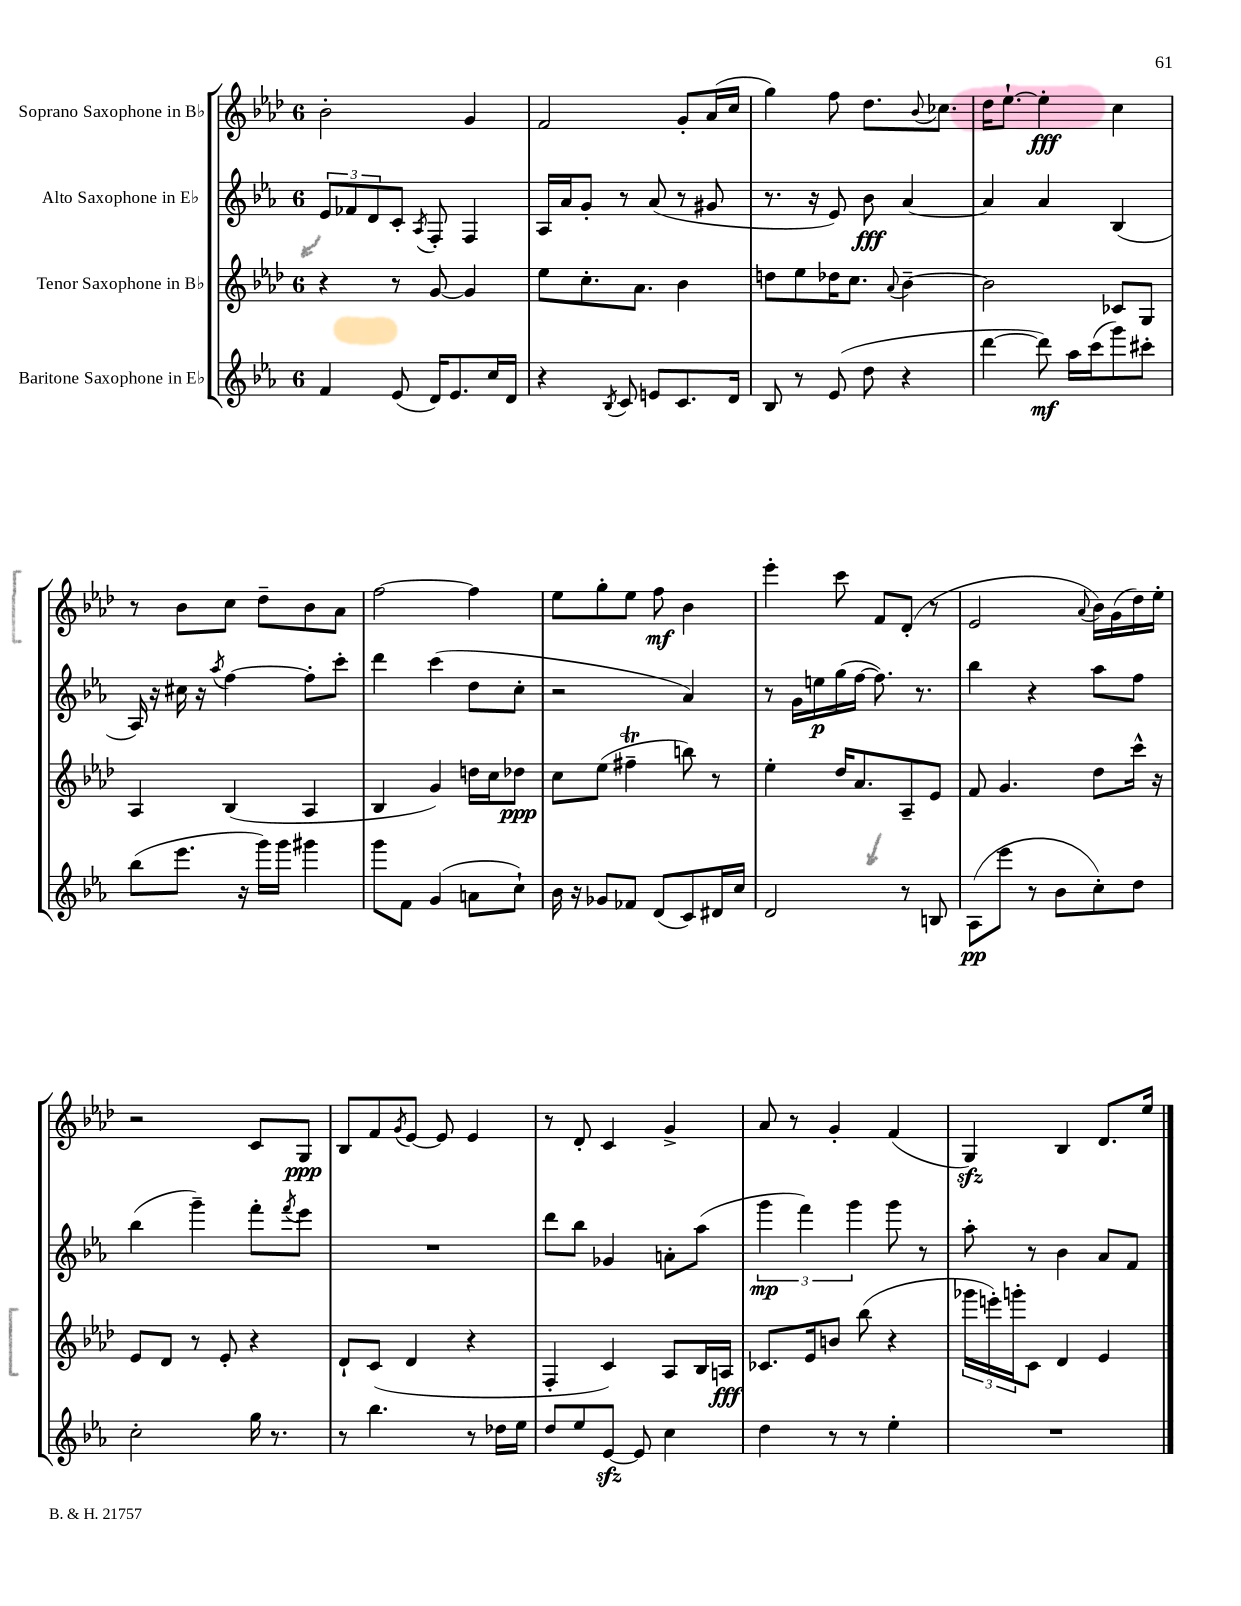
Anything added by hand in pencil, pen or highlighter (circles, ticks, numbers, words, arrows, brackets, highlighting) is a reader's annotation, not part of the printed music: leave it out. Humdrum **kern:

**kern	**kern	**kern	**kern
*staff4	*staff3	*staff2	*staff1
*clefG2	*clefG2	*clefG2	*clefG2
*k[b-e-a-]	*k[b-e-a-d-]	*k[b-e-a-]	*k[b-e-a-d-]
*M6/8	*M6/8	*M6/8	*M6/8
4f	4r	12e-	2b-'
.	.	12f-	.
.	.	12d	.
(8e-	8r	8c'	.
.	.	8qA-	.
16d)	[8g	8F'	.
8.e-	.	.	.
.	4g]	4F	4g
16cc	.	.	.
16d	.	.	.
=	=	=	=
4r	8ee-	16A-	2f
.	.	16a-	.
.	8.cc'	8g'	.
8qB-	.	.	.
8c	.	8r	.
.	8.a-	.	.
8e	.	(8a-	.
8.c	4b-	8r	8g'
.	.	8g#	(16a-
16d	.	.	16cc
=	=	=	=
8B-	8dd	8.r	4gg)
8r	8ee-	.	.
.	.	16r	.
(8e-	16dd-	8e-)	8ff
.	8.cc	.	.
8dd	.	8b-	8.dd-
.	8qqa-	.	.
4r	[4b-~	[4a-	.
.	.	.	8qqb-
.	.	.	8.cc-
=	=	=	=
[4ddd	2b-]	4a-]	16dd-
.	.	.	[8.ee-`
8ddd])	.	4a-	4ee-']
16aa-	.	.	.
(16ccc	.	.	.
8ggg)	8c-	(4B-	4cc
8ccc#'	8G	.	.
=	=	=	=
(8bb-	4A-	16A-)	8r
.	.	16r	.
8.eee-	.	16cc#	8b-
.	.	16r	.
.	.	8qaa-	.
.	(4B-	[4ff	8cc
16r	.	.	.
16ggg)	.	.	8dd-~
16ggg	.	.	.
4ggg#	4A-	8ff']	8b-
.	.	8ccc'	8a-
=	=	=	=
8ggg	4B-	4ddd	[2ff
8f	.	.	.
(4g	4g)	(4ccc	.
8a	16dd	8dd	4ff]
.	16cc	.	.
8cc`)	8dd-	8cc'	.
=	=	=	=
16b-	8cc	2r	8ee-
16r	.	.	.
8g-	(8ee-	.	8gg'
8f-	4ff#~	.	8ee-
(8d	.	.	8ff
8c)	8bb)	4a-)	4b-
16d#	8r	.	.
16cc	.	.	.
=	=	=	=
2d	4ee-'	8r	4eee-'
.	.	16g	.
.	.	16ee	.
.	16dd-	(16gg	8ccc
.	8.a-	[16ff	.
.	.	8.ff])	8f
8r	8A-~	.	(8d-'
.	.	8.r	.
8B	8e-	.	8r
=	=	=	=
(8A-	8f	4bb-	2e-
8eee-	4.g	.	.
8r	.	4r	.
8b-	.	.	.
.	.	.	8qqa-
8cc')	8dd-	8aa-	16b-)
.	.	.	(16g
8dd	16ccc^^	8ff	16dd-)
.	16r	.	16ee-'
=	=	=	=
2cc'	8e-	(4bb-	2r
.	8d-	.	.
.	8r	4ggg~)	.
.	8e-'	.	.
16gg	4r	8fff'	8c
8.r	.	.	.
.	.	8qfff	.
.	.	8eee-	8G
=	=	=	=
8r	8d-`	2.r	8B-
4.bb-	(8c	.	8f
.	.	.	8qg
.	4d-	.	[8e-
.	.	.	8e-]
8r	4r	.	4e-
16dd-	.	.	.
16ee-	.	.	.
=	=	=	=
8dd	4F'	8ddd	8r
8ee-	.	8bb-	8d-'
[8e-	4c)	4g-	4c
8e-]	.	.	.
4cc	8A-	8a'	4g^
.	16B-	(8aa-	.
.	16A	.	.
=	=	=	=
4dd	8.c-	6ggg	8a-
.	.	.	8r
.	.	6fff)	.
.	16e-	.	.
8r	8b	.	4g'
.	.	6ggg	.
8r	(8bb-	.	.
4ee-'	4r	8ggg	(4f
.	.	8r	.
=	=	=	=
2.r	24ggg-	8aa-'	4G)
.	24eee')	.	.
.	24ggg'	.	.
.	8c	8r	.
.	4d-	4b-	4B-
.	4e-	8a-	8.d-
.	.	8f	.
.	.	.	16ee-
==	==	==	==
*-	*-	*-	*-
